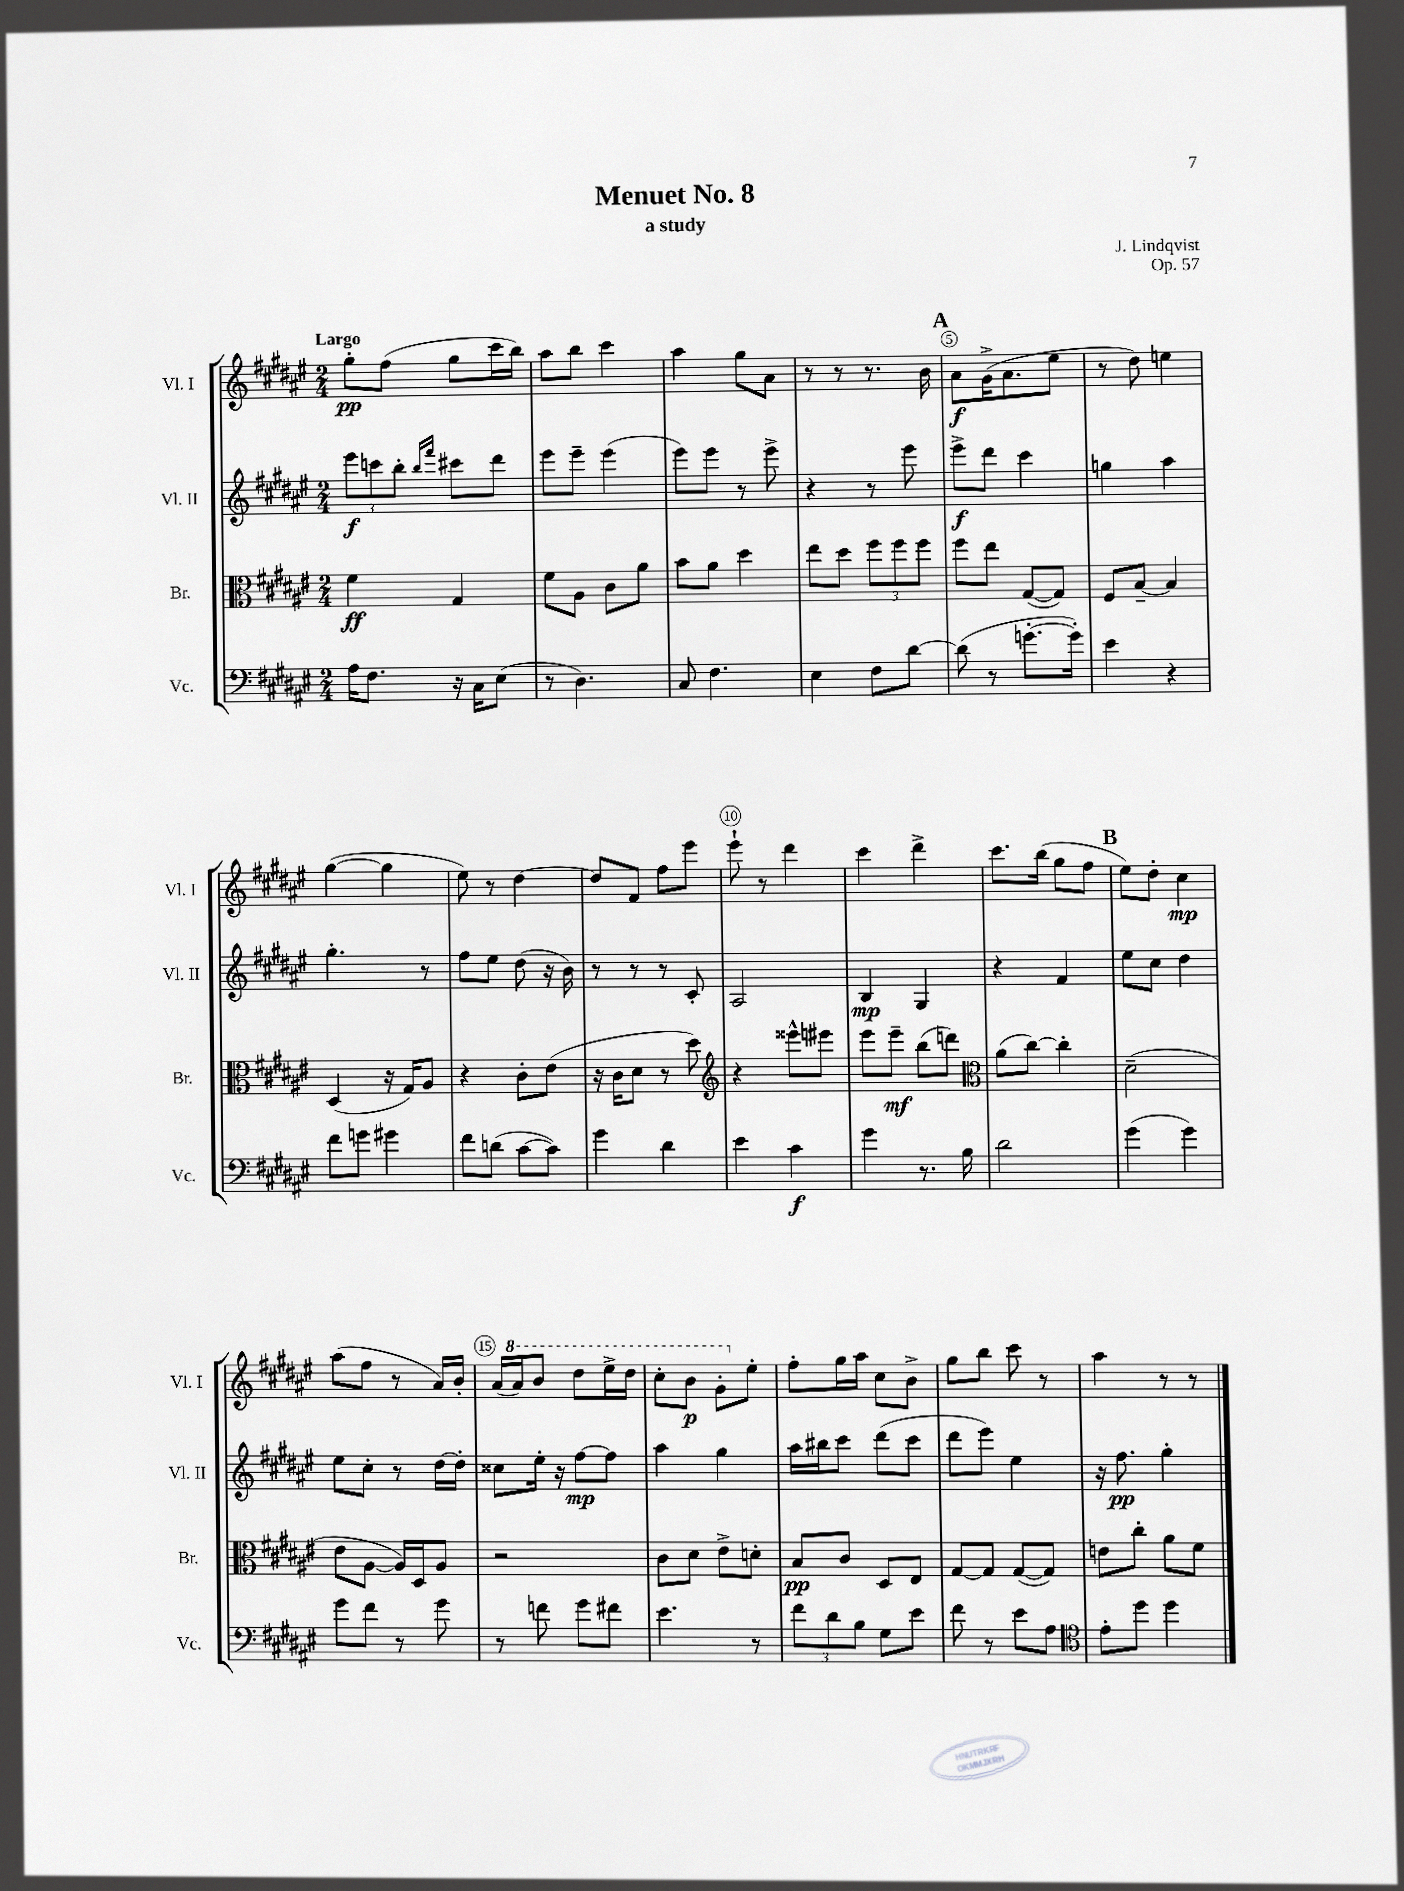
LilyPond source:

\header { title = "Menuet No. 8" composer = "J. Lindqvist" subtitle = "a study" opus = "Op. 57" }
<<
\new StaffGroup <<
\new Staff = "s0" \with { instrumentName = "Vl. I" shortInstrumentName = "Vl. I" } {
    \clef treble \key fis \major \numericTimeSignature \time 2/4 \tempo "Largo"
    gis''8-.\pp fis''8( gis''8 cis'''16 b''16) |
    ais''8 b''8 cis'''4 |
    ais''4 gis''8 ais'8 |
    r8 r8 r8. b'16 |
    \mark \markup { \bold "A" } ais'8\f gis'16->( ais'8. eis''8 |
    r8 dis''8) e''4 |
    gis''4~( gis''4 |
    eis''8) r8 dis''4~ |
    dis''8 fis'8 fis''8 eis'''8 |
    eis'''8-! r8 dis'''4 |
    cis'''4 dis'''4-> |
    cis'''8. b''16( gis''8 fis''8 |
    \mark \markup { \bold "B" } eis''8) dis''8-. cis''4\mp |
    ais''8( fis''8 r8 ais'16) b'16-. |
    ais'16( \ottava #1 ais''16) b''8 dis'''8 eis'''16-> dis'''16 |
    cis'''8-. b''8\p gis''8-. \ottava #0 eis''8-. |
    fis''8-. gis''16 ais''16 cis''8 b'8-> |
    gis''8 b''8 cis'''8 r8 |
    ais''4 r8 r8 \bar "|." |
}
\new Staff = "s1" \with { instrumentName = "Vl. II" shortInstrumentName = "Vl. II" } {
    \clef treble \key fis \major \numericTimeSignature \time 2/4
    \tuplet 3/2 { eis'''8\f c'''8 b''8-. } \grace { b''16 fis'''16 } cis'''8 dis'''8 |
    eis'''8 eis'''8-- eis'''4( |
    eis'''8) eis'''8 r8 eis'''8-> |
    r4 r8 eis'''8 |
    \mark \markup { \bold "A" } eis'''8->\f dis'''8 cis'''4 |
    g''4 ais''4 |
    gis''4.-. r8 |
    fis''8 eis''8 dis''8( r16 b'16) |
    r8 r8 r8 cis'8-. |
    ais2 |
    b4\mp gis4 |
    r4 fis'4 |
    \mark \markup { \bold "B" } eis''8 cis''8 dis''4 |
    eis''8 cis''8-. r8 dis''16~ dis''16-. |
    cisis''8 eis''16-. r16 fis''8~\mp fis''8 |
    ais''4 gis''4 |
    ais''16 bis''16 cis'''8 dis'''8( cis'''8 |
    dis'''8 eis'''8) eis''4 |
    r16 fis''8.\pp gis''4-. \bar "|." |
}
\new Staff = "s2" \with { instrumentName = "Br." shortInstrumentName = "Br." } {
    \clef alto \key fis \major \numericTimeSignature \time 2/4
    fis'4\ff gis4 |
    fis'8 ais8 cis'8 ais'8 |
    b'8 ais'8 dis''4 |
    eis''8 dis''8 \tuplet 3/2 { fis''8 fis''8 fis''8 } |
    \mark \markup { \bold "A" } fis''8 eis''8 gis8~( gis8) |
    fis8 b8~-- b4 |
    dis4( r16 gis16) ais8 |
    r4 cis'8-. eis'8( |
    r16 cis'16 dis'8 r8 dis''8) |
    \clef treble r4 eisis'''8-^ eis'''8 |
    eis'''8 eis'''8--\mf b''8( d'''8) |
    \clef alto ais'8( cis''8~) cis''4-. |
    \mark \markup { \bold "B" } dis'2--( |
    eis'8 ais8~ ais16) dis16 ais8 |
    r2 |
    cis'8 dis'8 eis'8-> d'8-. |
    b8\pp cis'8 dis8 eis8 |
    gis8~ gis8 gis8~( gis8) |
    e'8 cis''8-. ais'8 fis'8 \bar "|." |
}
\new Staff = "s3" \with { instrumentName = "Vc." shortInstrumentName = "Vc." } {
    \clef bass \key fis \major \numericTimeSignature \time 2/4
    ais16 fis8. r16 cis16 eis8( |
    r8 dis4.) |
    cis8 fis4. |
    eis4 fis8 dis'8~ |
    \mark \markup { \bold "A" } dis'8( r8 g'8.~-. g'16-.) |
    eis'4 r4 |
    fis'8 g'8 gis'4 |
    fis'8 d'8( cis'8~ cis'8) |
    gis'4 dis'4 |
    eis'4 cis'4\f |
    gis'4 r8. b16 |
    dis'2 |
    \mark \markup { \bold "B" } gis'4( gis'4) |
    gis'8 fis'8 r8 gis'8 |
    r8 f'8 gis'8 fis'8 |
    eis'4. r8 |
    \tuplet 3/2 { fis'8 dis'8 b8 } gis8 eis'8 |
    fis'8 r8 eis'8 ais8 |
    \clef tenor eis'8-. dis''8 dis''4 \bar "|." |
}
>>
>>
\layout { \context { \Score \override BarNumber.break-visibility = ##(#f #t #t) barNumberVisibility = #(every-nth-bar-number-visible 5) \override BarNumber.stencil = #(make-stencil-circler 0.1 0.3 ly:text-interface::print) } }
